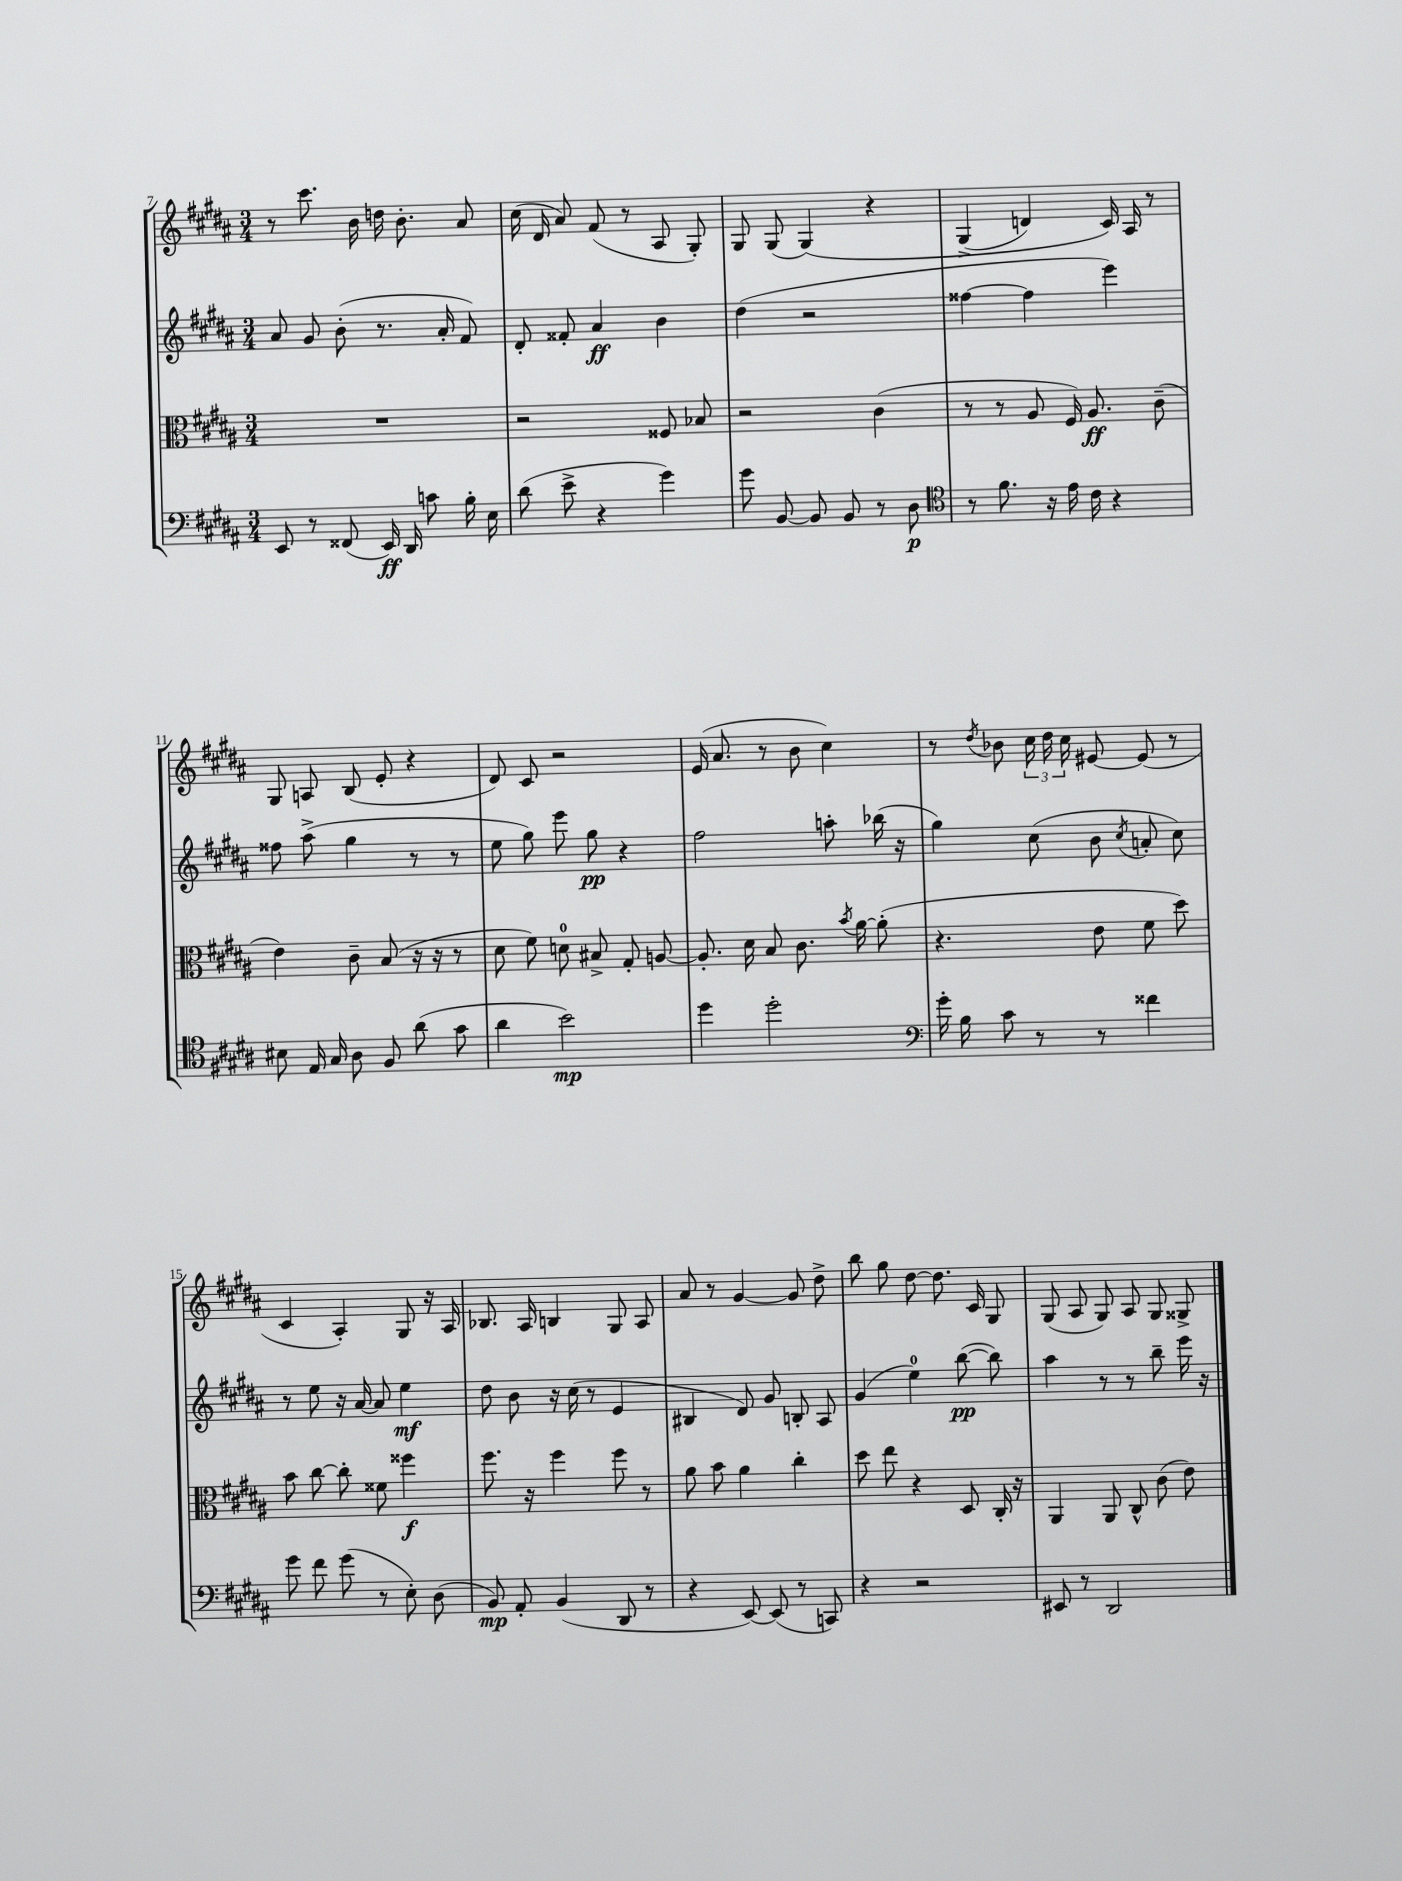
<<
\new StaffGroup <<
\new Staff = "s0" {
    \clef treble \key b \major \numericTimeSignature \time 3/4
    \autoBeamOff r8 cis'''8. b'16 d''16 b'8.-. ais'8 |
    cis''16( dis'16 ais'8) fis'8( r8 ais8 gis8-.) |
    gis8 gis8( gis4)\( r4 |
    gis4->( d'4) cis'16\) ais16 r8 |
    gis8 a8 b8( e'8-. r4 |
    dis'8) cis'8 r2 |
    e'16( ais'8. r8 b'8 cis''4) |
    r8 \acciaccatura { dis''8 } bes'8 \tuplet 3/2 { cis''16 dis''16 cis''16 } eis'8~ eis'8( r8 |
    cis'4 ais4-.) gis8 r16 ais16 |
    bes8. ais16 b4 gis8 ais8 |
    ais'8 r8 gis'4~ gis'8 dis''8-> |
    b''8 gis''8 dis''8~ dis''8. cis'16 gis8 |
    gis8( ais8 gis8) ais8 gis8 gisis8-> \bar "|." |
}
\new Staff = "s1" {
    \clef treble \key b \major \numericTimeSignature \time 3/4
    \autoBeamOff ais'8 gis'8 b'8-.( r8. ais'16-. fis'8) |
    dis'8-. fisis'8-. ais'4\ff b'4 |
    dis''4( r2 |
    fisis''4~ fisis''4 e'''4) |
    fisis''8 ais''8->( gis''4 r8 r8 |
    e''8 gis''8) e'''8 gis''8\pp r4 |
    fis''2 a''8-. bes''16( r16 |
    gis''4) cis''8( b'8 \acciaccatura { cis''8 } a'8-. cis''8) |
    r8 e''8 r16 ais'16~ ais'8 e''4\mf |
    dis''8 b'8 r16 cis''16( r8 e'4 |
    bis4 dis'8) gis'8 b8-. ais8 |
    gis'4( e''4-0) b''8~\pp( b''8) |
    ais''4 r8 r8 b''8-- e'''16 r16 \bar "|." |
}
\new Staff = "s2" {
    \clef alto \key b \major \numericTimeSignature \time 3/4
    \autoBeamOff R2. |
    r2 fisis8 bes8 |
    r2 cis'4( |
    r8 r8 ais8 fis16) ais8.\ff cis'8--( |
    e'4) cis'8-- b8( r16 r16 r8 |
    dis'8 fis'8) d'8-0 bis8-> gis8-. a8~ |
    a8.-. dis'16 b8 cis'8. \acciaccatura { b'8 } ais'16~ ais'8-.( |
    r4. e'8 fis'8 dis''8) |
    b'8 cis''8~ cis''8-. fisis'8 fisis''4\f |
    fis''8. r16 fis''4 fis''8 r8 |
    ais'8 b'8 ais'4 cis''4-. |
    dis''8 e''8 r4 dis8 cis16-. r16 |
    ais,4 ais,8 cis8-^ cis'8( e'8) \bar "|." |
}
\new Staff = "s3" {
    \clef bass \key b \major \numericTimeSignature \time 3/4
    \autoBeamOff e,8 r8 fisis,8( e,16\ff) dis,16 c'8 b16-. e16 |
    dis'8( e'8-> r4 gis'4) |
    gis'8 b,8~ b,8 b,8 r8 dis8\p |
    \clef tenor r8 fis'8. r16 e'16 cis'16 r4 |
    bis8 e16 gis16 ais8 fis8 ais'8( gis'8 |
    ais'4 b'2\mp) |
    dis''4 dis''2-. |
    \clef bass gis'16-. b16 cis'8 r8 r8 fisis'4 |
    gis'8 fis'8 gis'8( r8 e8-.) dis8( |
    b,8\mp) ais,8-. b,4( dis,8 r8 |
    r4 e,8~) e,8( r8 c,8) |
    r4 r2 |
    eis,8 r8 dis,2 \bar "|." |
}
>>
>>
\layout { \context { \Score currentBarNumber = #7 } }
